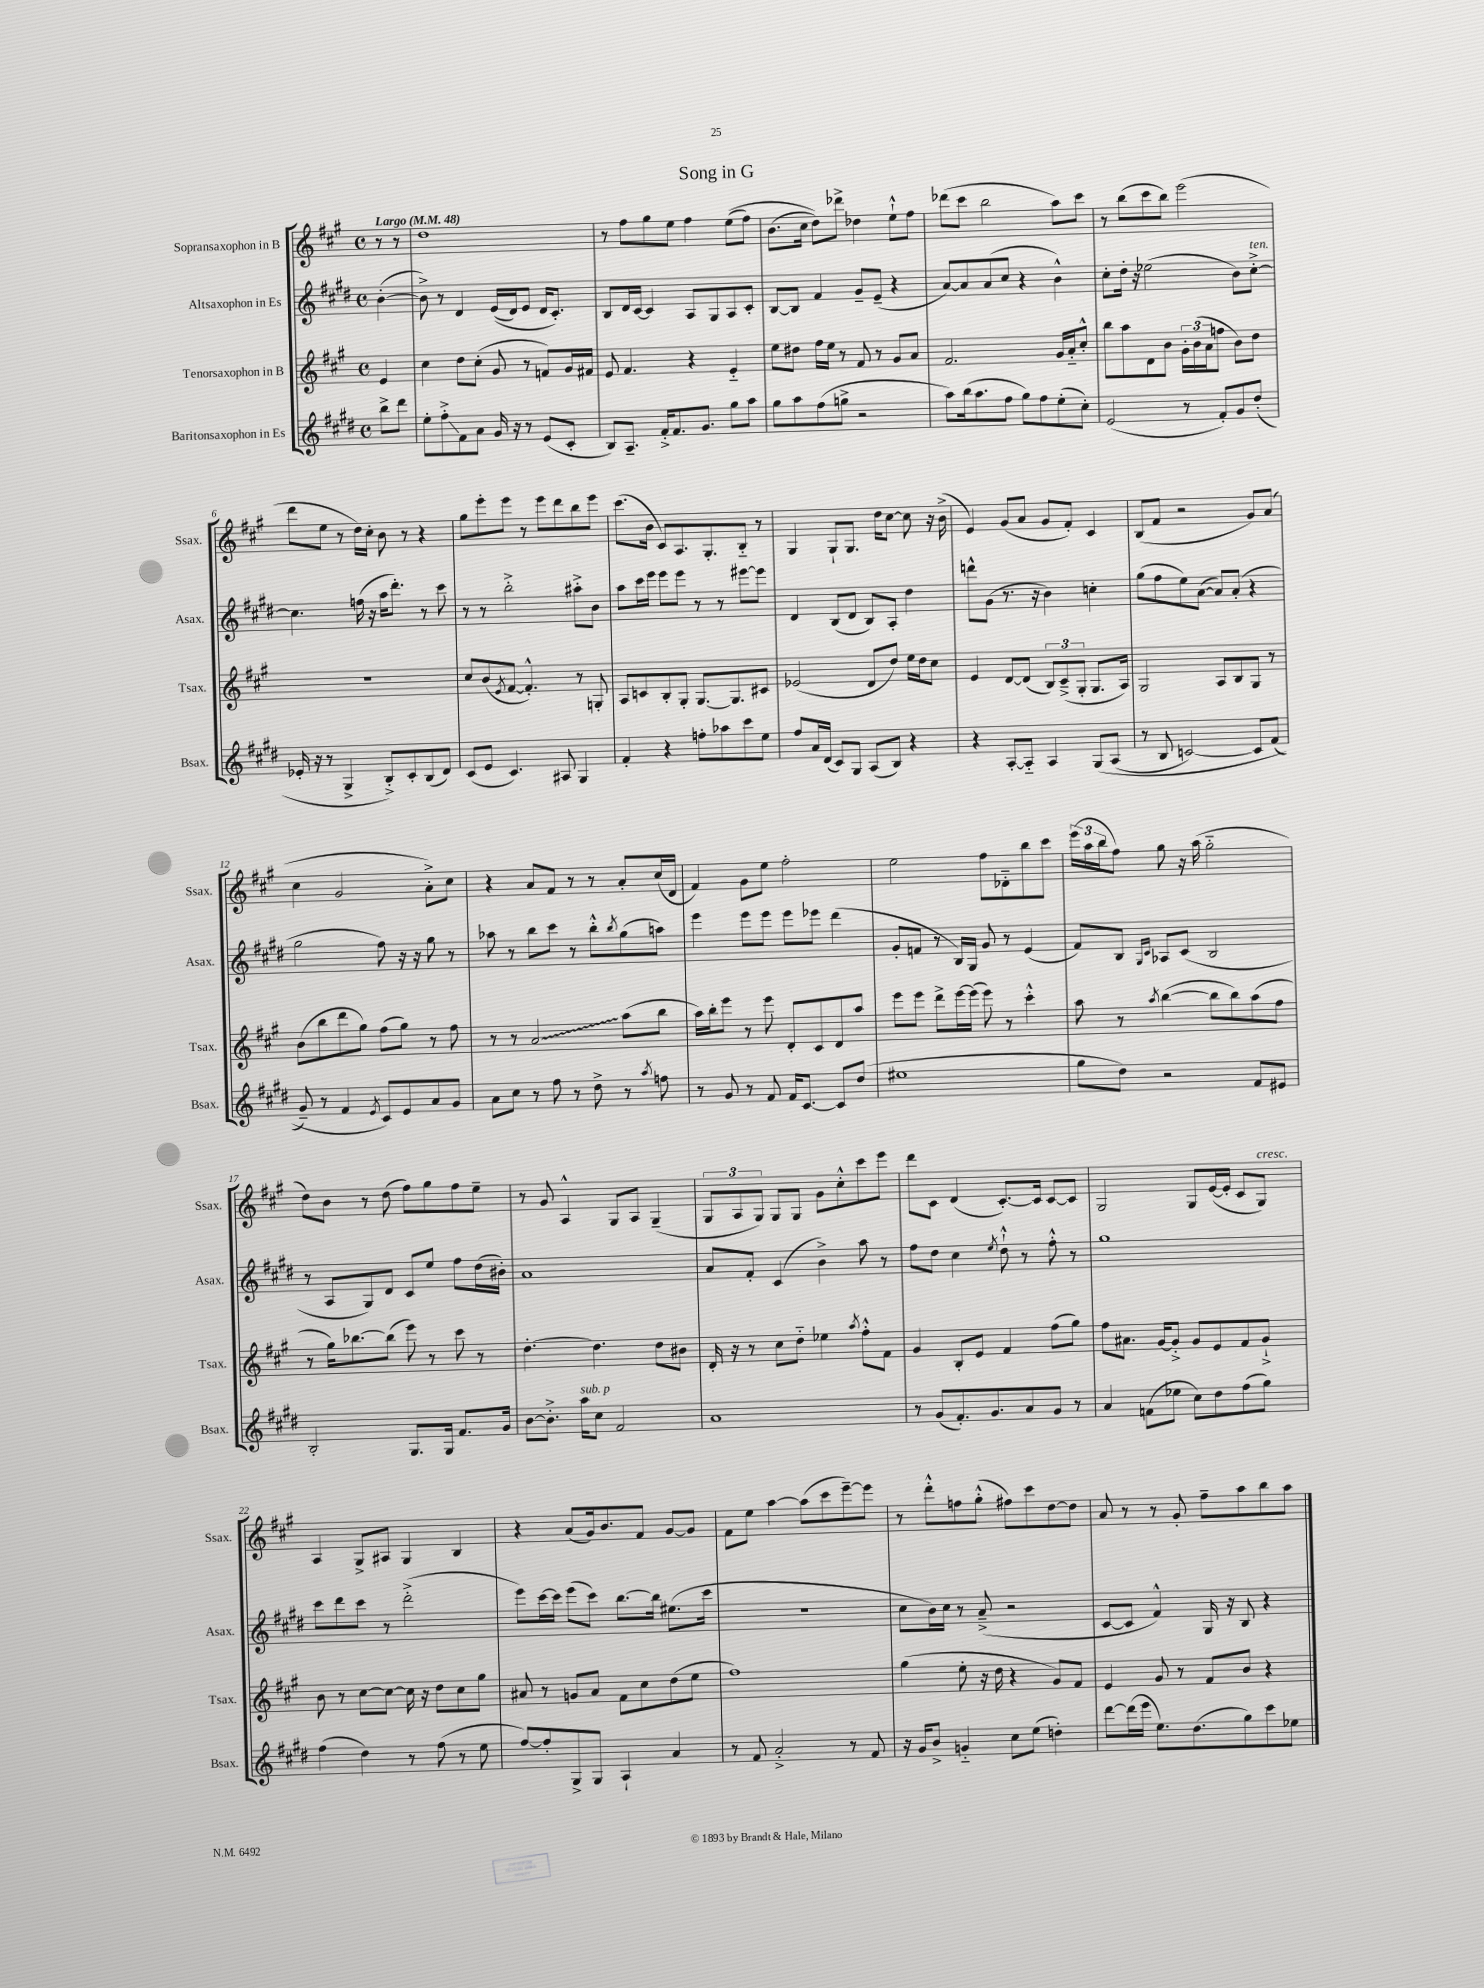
\header { title = "Song in G" }
<<
\new StaffGroup <<
\new Staff = "s0" \with { instrumentName = "Sopransaxophon in B" shortInstrumentName = "Ssax." } {
    \clef treble \key a \major \defaultTimeSignature \time 4/4 \partial 4 \tempo "Largo" 4 = 48
    r8 r8 |
    d''1 |
    r8 fis''8 gis''8 e''8 fis''4 e''8(\( fis''8) |
    b'8.( cis''16 d''8)\) des'''8-> des''4 e''8-!-^ fis''8 |
    des'''8( cis'''8 b''2 a''8) cis'''8 |
    r8 b''8( cis'''8 b''8) e'''2( |
    d'''8 e''8 r8 d''16) cis''16-. b'8 r8 r4 |
    gis''8 e'''8-. e'''8 r8 e'''8 d'''8 b''8 e'''8 |
    cis'''8.( b'16 cis'8) a8. gis8.-. b8-_ r8 |
    gis4 gis8-! gis8. d''16 cis''8~ cis''8 r16 b'16->( |
    e'4) gis'8( a'8 gis'8 fis'8-.) cis'4 |
    b8( fis'8 r2 gis'8) a'8( |
    cis''4 gis'2 a'8-.->) cis''8 |
    r4 a'8 fis'8 r8 r8 a'8-. cis''16( d'16 |
    fis'4) gis'8 e''8 fis''2-. |
    e''2 fis''8 des'8-_ b''8 cis'''8 |
    \tuplet 3/2 { e'''16( a''16 b''16 } fis''8) gis''8 r16 a''16( gis''2-_ |
    d''8) b'8 r8 d''8( fis''8) gis''8 fis''8 e''8-- |
    r8 gis'8 a4-^ gis8 a8 gis4--( |
    \tuplet 3/2 { gis8 a8 gis8) } gis8 gis8 gis'8 cis''8-.-^ cis'''8 e'''8 |
    d'''8 cis'8 d'4( cis'8.~-.) cis'16 cis'8~ cis'8 |
    gis2 gis8 e'16~( e'16-. cis'8 gis8^\markup { \italic "cresc." }) |
    a4 gis8-> ais8 gis4 b4 |
    r4 a'8( gis'16) b'8. fis'8 gis'8~ gis'8 |
    fis'8 e''8 a''4~ a''8( cis'''8 e'''8~--) e'''8 |
    r8 d'''8-.-^ f''8 gis''8-.-^( fis''8) cis'''8 d''8~ d''8 |
    a'8 r8 r8 gis'8-. fis''8-- a''8 b''8 a''8 \bar "|." |
}
\new Staff = "s1" \with { instrumentName = "Altsaxophon in Es" shortInstrumentName = "Asax." } {
    \clef treble \key e \major \defaultTimeSignature \time 4/4 \partial 4
    b'4~-.( |
    b'8->) r8 dis'4 e'16(\( dis'16) e'8 dis'16 cis'8.-.\) |
    b8 dis'16 cis'16~ cis'4 a8 gis8 a8 cis'8-. |
    b8~ b8 fis'4 gis'8-- e'8--( r4 |
    a'8~) a'8 a'8( cis''8 r4 b'4-^) |
    cis''8-. dis''16-. r16 ees''2( b'8) cis''8~-.->^\markup { \italic "ten." } |
    cis''4. f''16( r16 a''16 dis'''8.-.) r8 cis'''8 |
    r8 r8 b''2-.-> ais''8-.-> b'8 |
    a''8 cis'''16 e'''16 e'''8 e'''8 r8 r8 eis'''8~ eis'''8 |
    dis'4 b8( dis'8 b8) a8-. dis''4 |
    d'''8-^ gis'8( r8. r16 b'4) c''4-. |
    gis''8( fis''8 e''8) a'8~( a'8) a'8-.( r4 |
    gis''2 fis''8) r16 r16 gis''8 r8 |
    aes''8 r8 b''8 cis'''8 r8 b''8-.-^ \acciaccatura { b''8 } gis''8( a''8) |
    e'''4 e'''8 e'''8 e'''8 ees'''8 dis'''4( |
    gis'8-. f'8 r8 b16) gis16 gis'8 r8 e'4( |
    fis'8) b8 \grace { gis16 cis'16 } aes8 cis'8( b2 |
    r8 a8 gis8) dis'8 cis'8 e''8 fis''8 dis''16( bis'16-.) |
    a'1 |
    a'8 fis'8-. cis'4( b'4->) a''8 r8 |
    fis''8 dis''8 cis''4 \acciaccatura { e''8 } dis''8-!-^ r8 fis''8-.-^ r8 |
    gis''1 |
    cis'''8 dis'''8 cis'''8 r8 dis'''2-.->( |
    e'''8) cis'''16~ cis'''16 e'''8( cis'''8) b''8.~ b''16 eis''8.( cis'''16 |
    R1 |
    cis''8 b'16) cis''16 r8 a'8--->( r2 |
    cis'8~ cis'8 fis'4-^) gis16 r16 b8 r4 \bar "|." |
}
\new Staff = "s2" \with { instrumentName = "Tenorsaxophon in B" shortInstrumentName = "Tsax." } {
    \clef treble \key a \major \defaultTimeSignature \time 4/4 \partial 4
    e'4 |
    cis''4 d''8 cis''8-.( gis'8 r8 f'8) gis'16 fis'16 |
    e'8 fis'4. r4 e'4-_ |
    e''8 dis''8 fis''16 e''16 r8 fis'8 r8 gis'8 a'8 |
    fis'2. gis'16 a'16-_ cis''8-.-^ |
    b''8 a''8 d'8 b'8 \tuplet 3/2 { gis'16-. b'16( a'16 } f''8 b'8) d''8 |
    R1 |
    cis''8 b'8( \acciaccatura { e'8 } fis'8~ fis'4.-.-^) r8 g8-. |
    a8 c'8 b8-. gis8-. gis8.~ gis8. cis'8 |
    ees'2( d'8 d''8) e''16 d''16 cis''8 |
    e'4 d'8~ d'8( \tuplet 3/2 { b8) cis'8--->( gis8-. } gis8. a16) |
    gis2 a8 b8 gis8 r8 |
    b'8( b''8 d'''8 gis''8) fis''8( gis''8) r8 fis''8 |
    r8 r8 \once \override Glissando.style = #'zigzag a'2\glissando a''8( b''8 |
    a''16) b''16-. e'''8 r8 e'''8 d'8-. cis'8 d'8 a''8 |
    e'''8 e'''8 d'''8-> e'''16~ e'''16( e'''8) r8 cis'''4-.-^ |
    a''8 r8 \acciaccatura { a''8 } b''4~( b''8 b''8) a''8( fis''8 |
    r8 gis''16) bes''8.~ bes''8( e'''8) r8 cis'''8 r8 |
    d''4.~-. d''4. d''8 bis'8 |
    d'16-. r16 r8 cis''8 d''8-_ ees''4 \acciaccatura { a''8 } fis''8-.-^ fis'8 |
    gis'4 b8-. e'8 fis'4 fis''8( gis''8) |
    fis''8 ais'8. gis'16~ gis'8-.-> gis'8 e'8 fis'8 gis'8-!-> |
    b'8 r8 cis''8~ cis''8~ cis''16 r16 d''8 cis''8 gis''8 |
    ais'8 r8 g'8 ais'8 fis'8 cis''8 d''8( e''8 |
    fis''1) |
    gis''4( e''8-. r16 d''16 r4 gis'8) fis'8 |
    e'4 gis'8 r8 fis'8 b'8 r4 \bar "|." |
}
\new Staff = "s3" \with { instrumentName = "Baritonsaxophon in Es" shortInstrumentName = "Bsax." } {
    \clef treble \key e \major \defaultTimeSignature \time 4/4 \partial 4
    b''8-> dis'''8 |
    e''8-. fis''8-.->\glissando fis'8 a'8 gis'16 r16 r8 e'8( cis'8-. |
    b8) a8.-- fis'16-.-> fis'8. gis'8. gis''8 a''8 |
    gis''8 a''8 fis''8( g''8-> r2 |
    a''8) b''16( a''8. fis''8 gis''8) fis''8 e''8-.( cis''8-.) |
    e'2( r8 fis'8-.) gis'8 dis''8-.( |
    ees'16-. r16 r8 gis4-> b8-.->) cis'8-. b8( dis'8) |
    cis'8( e'8 cis'4.) ais8 gis4 |
    fis'4-. r4 f''8-. aes''8 cis'''8 e''8 |
    fis''8 a'16 dis'16( cis'8) gis8 a8( b8) r4 |
    r4 a8~-. a8-_ a4 gis8\( a8( |
    r8 b8 c'2~) c'8 fis'8( |
    gis'8--\) r8 fis'4 \acciaccatura { e'8 } cis'8) e'8 a'8 gis'8 |
    a'8 cis''8 r8 fis''8 r8 dis''8-> r8 \acciaccatura { a''8 } f''8 |
    r8 gis'8 r8 fis'8 fis'16 cis'8.~ cis'8 dis''8( |
    eis''1 |
    gis''8 dis''8) r2 fis'8 eis'8 |
    b2-. gis8. gis16 fis'8. gis'16 |
    b'8~ b'8.-.-> a''16^\markup { \italic "sub. p" } cis''8 fis'2 |
    a'1 |
    r8 gis'8( fis'8.-.) gis'8. a'8 gis'8 r8 |
    a'4 f'8( ees''8 cis''8) dis''8 fis''8( gis''8) |
    fis''4( dis''4) r8 fis''8( r8 e''8 |
    fis''8~) fis''8-. gis8-> gis8 a4-! a'4 |
    r8 fis'8 a'2-.-> r8 fis'8 |
    r16 gis'16 b'8-> g'4-_ cis''8 e''8( d''4-.) |
    dis'''8~ dis'''16( e'''16 e''8.) dis''8.( gis''8) cis'''8 ees''8 \bar "|." |
}
>>
>>
